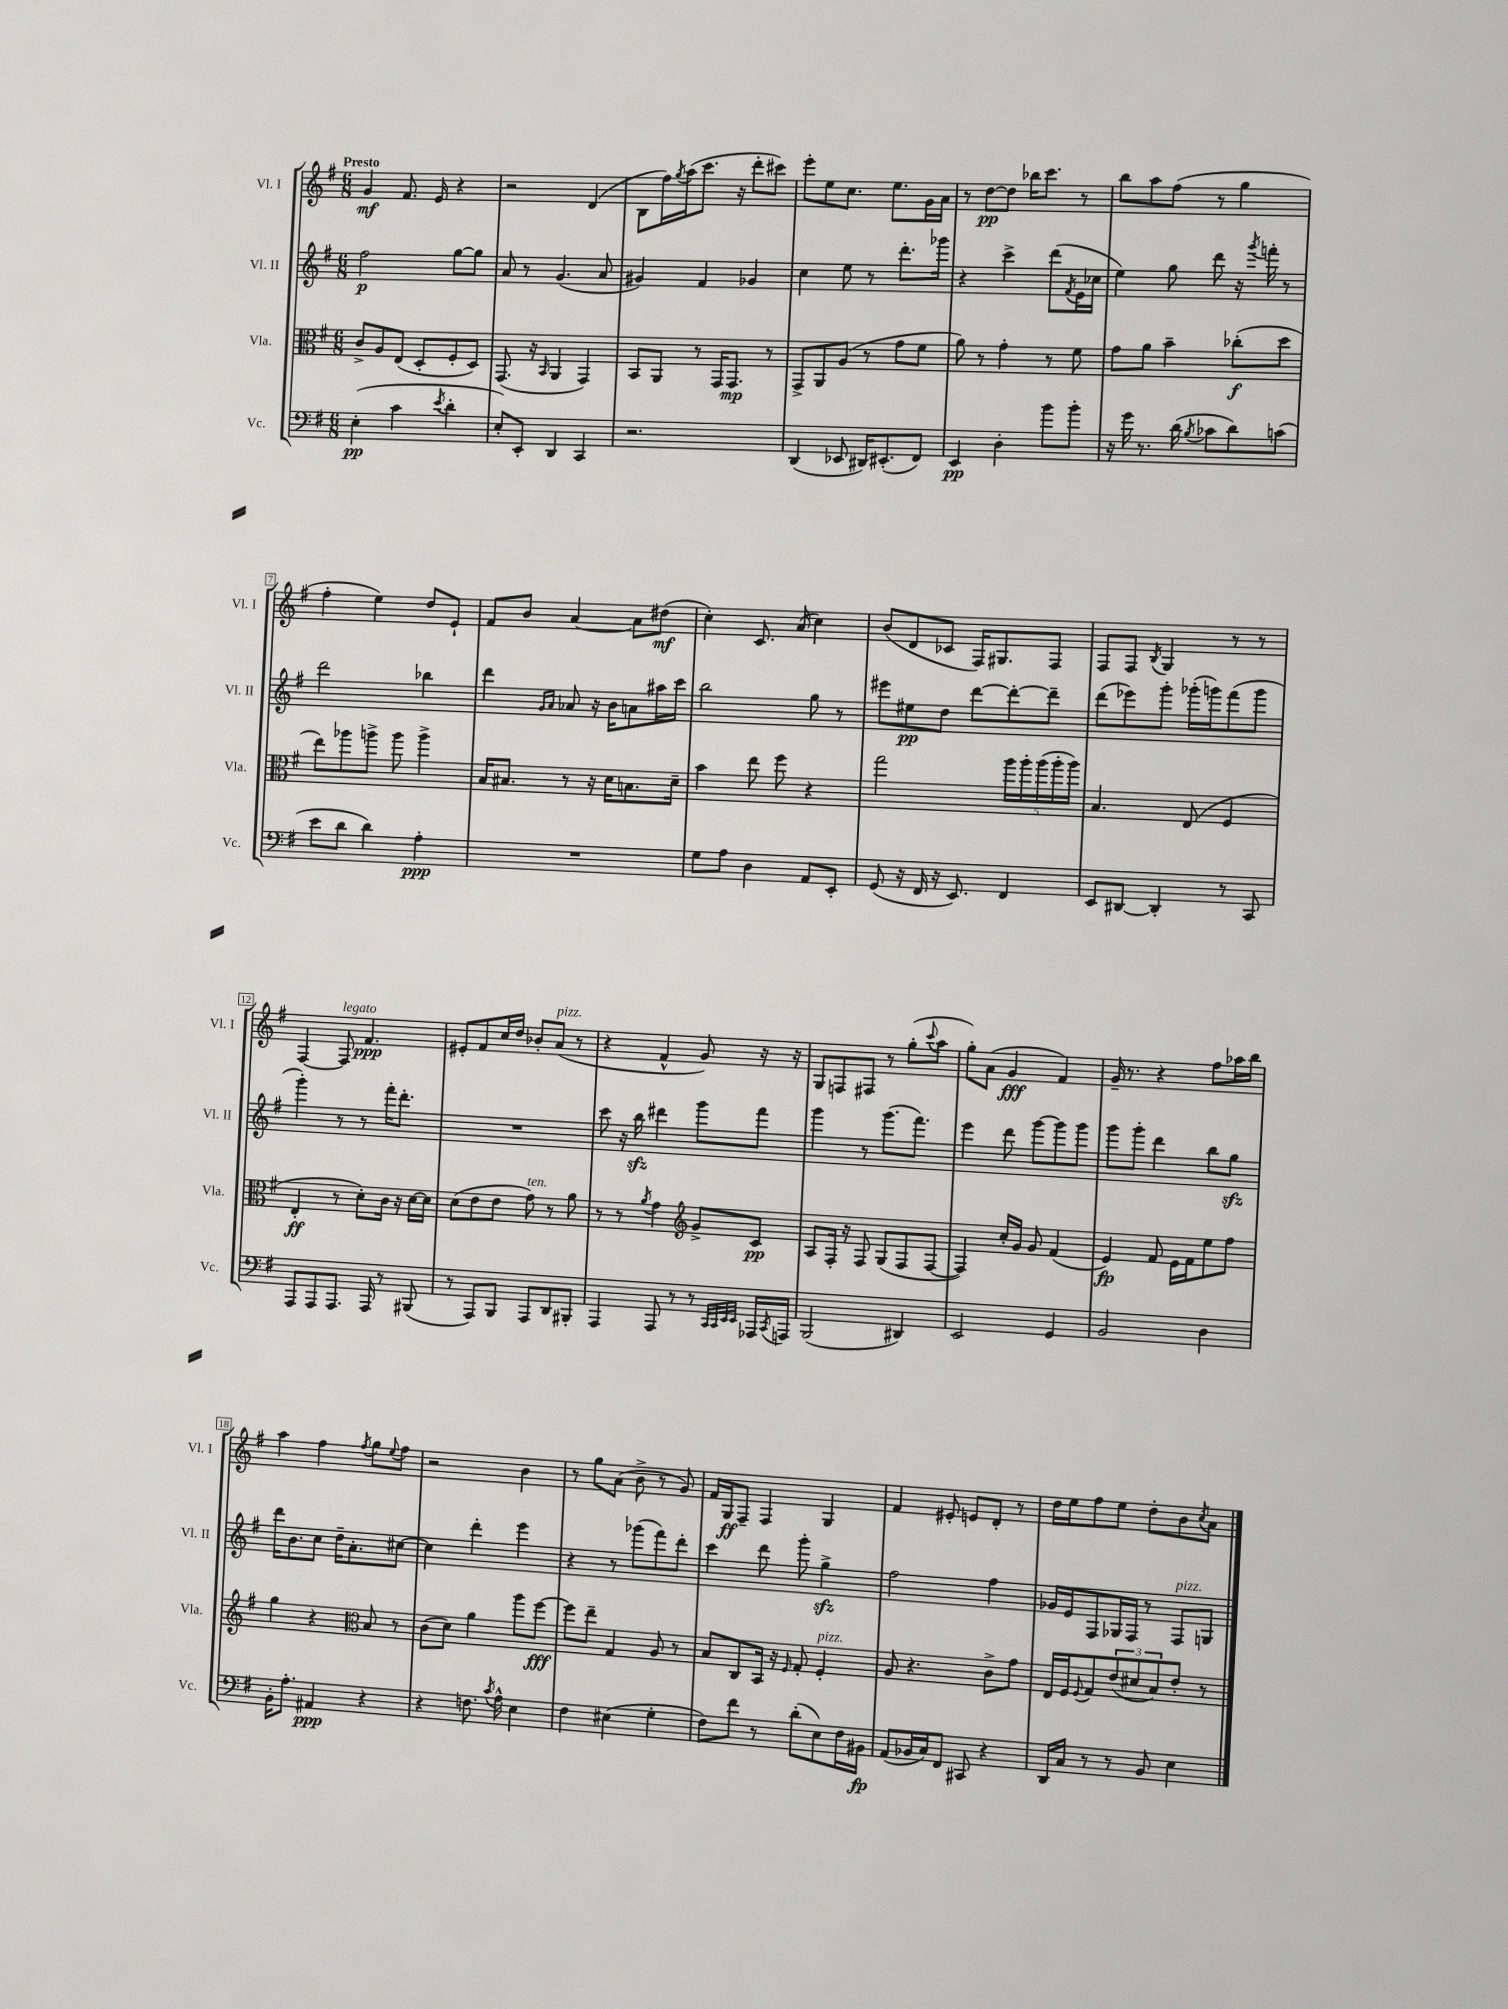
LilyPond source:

<<
\new StaffGroup <<
\new Staff = "s0" \with { instrumentName = "Vl. I" shortInstrumentName = "Vl. I" } {
    \clef treble \key g \major \numericTimeSignature \time 6/8 \tempo "Presto"
    g'4\mf fis'8. e'16 r4 |
    r2 d'4( |
    b8 fis''16) \acciaccatura { g''8 } a''16( c'''8. r16 d'''8-. cis'''8) |
    e'''8-. e''8 c''8. e''8. g'16 a'16 |
    r8 d''8~\pp d''8 bes''16 c'''8. r8 |
    b''8 a''8 fis''8( r8 g''4 |
    fis''4-. e''4) d''8 e'8-! |
    fis'8 b'8 a'4~ a'8 dis''8\mf( |
    c''4-.) c'8. a'16( c''4) |
    b'8( d'8 ces'8 fis16) gis8. fis8 |
    fis8 fis8 \acciaccatura { b8 } g4 r8 r8 |
    fis4~ fis8^\markup { \italic "legato" } fis'4.\ppp |
    eis'8-. fis'8 c''16 d''16 bes'8-. a'8^\markup { \italic "pizz." }( r8 |
    r4 fis'4-^ g'8) r16 r16 |
    g8 f8 fis8 r8 g''8-.( \appoggiatura { c'''8 } a''8 |
    g''8-.) a'8( g'4\fff fis'4) |
    g'16-- r8. r4 fis''8 aes''16 b''16 |
    a''4 fis''4 \acciaccatura { fis''8 } g''8 \appoggiatura { e''8 } fis''8 |
    r2 b'4 |
    r8 g''8 a'8( b'8-> r8 g'8) |
    fis'16 g16\ff fis8-- fis4 g4 |
    fis'4 eis'8-. e'8 d'8-. r8 |
    d''16 e''16 fis''8 e''8 d''8-. b'8 \acciaccatura { c''8 } a'8 \bar "|." |
}
\new Staff = "s1" \with { instrumentName = "Vl. II" shortInstrumentName = "Vl. II" } {
    \clef treble \key g \major \numericTimeSignature \time 6/8
    fis''2\p g''8~ g''8 |
    a'8 r8 g'4.( a'8 |
    gis'4) fis'4 ges'4 |
    c''4 e''8 r8 d'''8.-. ges'''16 |
    r4 c'''4-> d'''8( \acciaccatura { fis'8 } e'16 ces''16 |
    e''4) g''8 d'''8 r16 \acciaccatura { g'''8 } f'''16-. r8 |
    d'''2 bes''4 |
    d'''4 \grace { g'16 a'16 } aes'8 r16 b'16 a'8 ais''16 c'''16 |
    b''2 g''8 r8 |
    eis'''8 eis''8\pp d''8 d'''8~ d'''8~-. d'''8-- |
    d'''8( ees'''8) g'''8-. ges'''16-.( g'''16) fis'''8( g'''8 |
    g'''4-.) r8 r8 fis'''16-. d'''8.-. |
    R2. |
    c'''8 r16 b''16\sfz dis'''4 g'''8 fis'''8 |
    g'''4 r8 g'''8.( fis'''8.) |
    e'''4 d'''8 g'''8~ g'''8 g'''8 |
    g'''8 g'''8-. d'''4 b''8 g''8\sfz |
    d'''16 b'8. c''8 d''16-- a'8.-. cis''8~ |
    cis''4 d'''4-. e'''4 |
    r4 r8 ges'''8( fis'''8) d'''8-. |
    c'''4 d'''8 g'''8-. g''4->\sfz |
    fis''2 fis''4 |
    ges'16 e'16 fis8 ges16 fis16 r8 fis8^\markup { \italic "pizz." } g8 \bar "|." |
}
\new Staff = "s2" \with { instrumentName = "Vla." shortInstrumentName = "Vla." } {
    \clef alto \key g \major \numericTimeSignature \time 6/8
    c'8-> a8 e8( d8-. fis8-. d8) |
    g,8.( r16 \grace { b,16 } a,4 g,4) |
    b,8 a,8 r8 g,16 g,8.\mp r8 |
    g,8-> a,8 a8( r8 g'8 fis'8 |
    a'8) r8 g'4-. r8 fis'8 |
    g'8 a'8 b'4-- ces''8-.\f( d''8 |
    e''8) aes''8 a''8-> a''8 a''4-> |
    b16 bis8. r8 r16 d'16 b8. d'16-- |
    b'4 e''8 fis''8 r4 |
    g''2 \tuplet 5/4 { a''16 a''16-. a''16( a''16-. a''16) } |
    b4. e8( fis4 |
    e4-.\ff r8 d'8-.) c'16 r16 d'16~ d'16 |
    d'8( e'8 e'8 g'8^\markup { \italic "ten." }) r8 a'8 |
    r8 r8 \acciaccatura { a'8 } g'4 \clef treble g'8-> c'8\pp |
    a8 fis16-. r16 fis8 g8( fis8 fis8~ |
    fis4) c''16-. g'16 g'8 fis'4( |
    e'4\fp) fis'8 e'16 fis'16 e''8 fis''8 |
    g''4 r4 \clef alto b8 r8 |
    c'8( d'8) a'4 a''8 fis''8~\fff |
    fis''8 e''8-- g4 a8 r8 |
    b8 c8 b,16 r16 \grace { fis16 } g8-. fis4-.^\markup { \italic "pizz." } |
    a8 r4. c'8-> g'8 |
    e16 fis16 \appoggiatura { fis8 } g8 \tuplet 3/2 { e'8( dis'8 b8) } e'8-. r8 \bar "|." |
}
\new Staff = "s3" \with { instrumentName = "Vc." shortInstrumentName = "Vc." } {
    \clef bass \key g \major \numericTimeSignature \time 6/8
    e4-.\pp( c'4 \acciaccatura { e'8 } d'4-. |
    e8-.) e,8-. d,4 c,4 |
    r2. |
    d,4( ees,8 dis,16) eis,8.-.( fis,8) |
    e,4\pp d4-. b'8 b'8-. |
    r16 g'16 r8. d'16( \acciaccatura { b8 } ces'8 d'8) c'8( |
    e'8 d'8 d'4) a4-.\ppp |
    R2. |
    g8 a8 d4 a,8 e,8-. |
    g,8( r16 fis,16 r16 e,8.) fis,4 |
    e,8 dis,8~ dis,4-. r8 c,8 |
    a,,8 a,,8 a,,8. a,,16 r8 bis,,8( |
    r8 a,,8) b,,8 a,,8 d,8 bis,,8-. |
    a,,4 a,,8 r8 r8 \grace { c,32 c,32 e,32 e,32 } aes,,16 \acciaccatura { c,8 } a,,16 |
    b,,2( dis,4) |
    e,2 g,4 |
    b,2 d4 |
    b,16-. a8.-. ais,4\ppp r4 |
    r4 f8. \acciaccatura { c'8 } a16-^ e4 |
    fis4 eis4( g4-. |
    fis8) fis'8 r8 d'8-.( e8) fis16 bis,16\fp |
    a,8( bes,16 c16) fis,8 cis,8 r4 |
    d,16 c16 r8 r8 b,8 e4 \bar "|." |
}
>>
>>
\layout { \context { \Score \override BarNumber.stencil = #(make-stencil-boxer 0.1 0.3 ly:text-interface::print) } }
